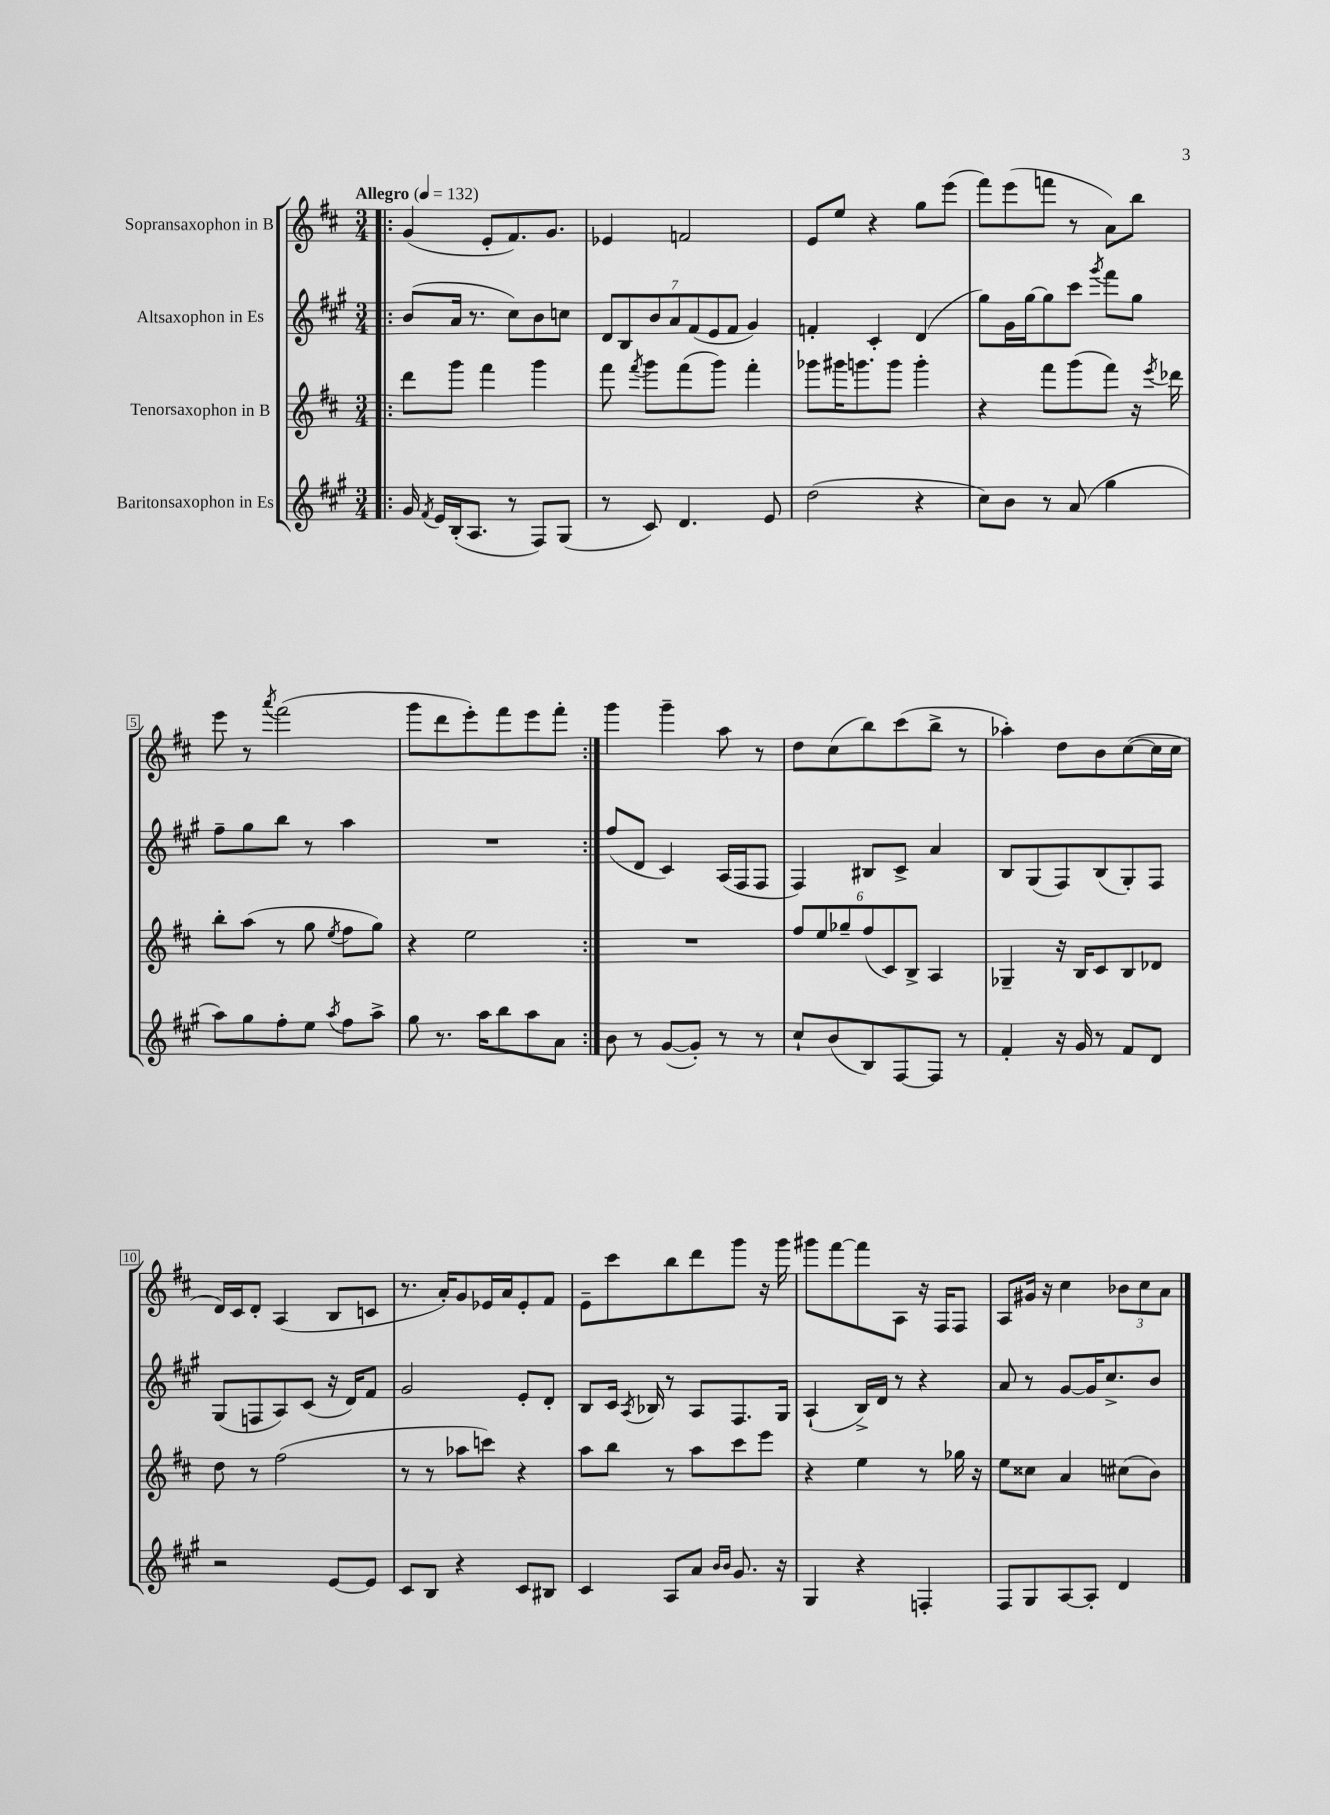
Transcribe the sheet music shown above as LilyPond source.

<<
\new StaffGroup <<
\new Staff = "s0" \with { instrumentName = "Sopransaxophon in B" } {
    \clef treble \key d \major \numericTimeSignature \time 3/4 \tempo "Allegro" 4 = 132
    \autoBeamOff \repeat volta 2 { \bar ".|:" g'4( e'8[-. fis'8.) g'8.] |
    ees'4 f'2 |
    e'8[ e''8] r4 g''8[ e'''8]( |
    fis'''8[) e'''8( f'''8] r8 a'8[) b''8] |
    e'''8 r8 \acciaccatura { a'''8 } fis'''2( |
    g'''8[ d'''8 e'''8-.) fis'''8 e'''8 fis'''8]-. | }
    g'''4 g'''4-- a''8 r8 |
    d''8[ cis''8( b''8) cis'''8( b''8]-> r8 |
    aes''4-.) d''8[ b'8 cis''8~( cis''16 cis''16] |
    d'16[) cis'16 d'8]-. a4( b8[ c'8] |
    r8. a'16[-.) g'8 ees'16 a'16 ees'8-. fis'8] |
    e'8[-- cis'''8 b''8 d'''8 g'''8] r16 g'''16 |
    gis'''8[ fis'''8~ fis'''8 a8] r16 fis16[ fis8] |
    a8[ gis'16] r16 cis''4 \tuplet 3/2 { bes'8[ cis''8 a'8] } \bar "|." |
}
\new Staff = "s1" \with { instrumentName = "Altsaxophon in Es" } {
    \clef treble \key a \major \numericTimeSignature \time 3/4
    \autoBeamOff \repeat volta 2 { \bar ".|:" b'8[( a'16] r8. cis''8[) b'8 c''8] |
    \tuplet 7/4 { d'8[ b8 b'8 a'8 fis'8( e'8 fis'8] } gis'4) |
    f'4-. cis'4-. d'4( |
    gis''8[) gis'16 gis''16~ gis''8 cis'''8] \acciaccatura { gis'''8 } fis'''8[ gis''8] |
    fis''8[-- gis''8 b''8] r8 a''4 |
    R2. | }
    fis''8[( d'8] cis'4) a16[( fis16 fis8] |
    fis4) bis8[ cis'8]-> a'4 |
    b8[ gis8( fis8) b8( gis8-.) fis8] |
    gis8[( f8 a8) cis'8]( r16 d'16[) fis'8] |
    gis'2 e'8[-. d'8]-. |
    b8[ cis'16] \acciaccatura { a8 } bes16 r8 a8[ fis8. gis16] |
    a4-!( b16[->) d'16] r8 r4 |
    a'8 r8 gis'8[~ gis'16 cis''8.-> b'8] \bar "|." |
}
\new Staff = "s2" \with { instrumentName = "Tenorsaxophon in B" } {
    \clef treble \key d \major \numericTimeSignature \time 3/4
    \autoBeamOff \repeat volta 2 { \bar ".|:" d'''8[ g'''8] fis'''4 g'''4 |
    fis'''8 \acciaccatura { fis'''8 } g'''8[ fis'''8( g'''8]) fis'''4-. |
    ges'''8[ gis'''16 g'''8. g'''8] g'''4-. |
    r4 fis'''8[ g'''8( fis'''8]) r16 \acciaccatura { e'''8 } des'''16 |
    b''8[-. a''8]( r8 g''8 \acciaccatura { e''8 } fis''8[ g''8]) |
    r4 e''2 | }
    R2. |
    \tuplet 6/4 { fis''8[ e''8 ges''8-- fis''8( cis'8) b8]-> } a4 |
    ges4-- r16 b16[ cis'8 b8 des'8] |
    d''8 r8 fis''2( |
    r8 r8 aes''8[ c'''8]) r4 |
    a''8[ b''8] r8 a''8[ cis'''8 e'''8] |
    r4 e''4 r8 ges''16 r16 |
    e''8[ cisis''8] a'4 cis''8[( b'8]) \bar "|." |
}
\new Staff = "s3" \with { instrumentName = "Baritonsaxophon in Es" } {
    \clef treble \key a \major \numericTimeSignature \time 3/4
    \autoBeamOff \repeat volta 2 { \bar ".|:" gis'16 \acciaccatura { fis'8 } e'16[ b16-.( a8.] r8 fis8[) gis8]( |
    r8 cis'8) d'4. e'8 |
    d''2( r4 |
    cis''8[) b'8] r8 a'8( gis''4 |
    a''8[) gis''8 fis''8-. e''8] \acciaccatura { a''8 } fis''8[ a''8]-> |
    gis''8 r8. a''16[ b''8 a''8 a'8] | }
    b'8 r8 gis'8[~( gis'8]-.) r8 r8 |
    cis''8[-! b'8( b8) fis8~ fis8] r8 |
    fis'4-. r16 gis'16 r8 fis'8[ d'8] |
    r2 e'8[~ e'8] |
    cis'8[ b8] r4 cis'8[ bis8] |
    cis'4 a8[ a'8] \grace { b'16[ b'16] } gis'8. r16 |
    gis4 r4 f4-. |
    fis8[ gis8 a8~ a8]-. d'4 \bar "|." |
}
>>
>>
\layout { \context { \Score \override BarNumber.stencil = #(make-stencil-boxer 0.1 0.3 ly:text-interface::print) } }
